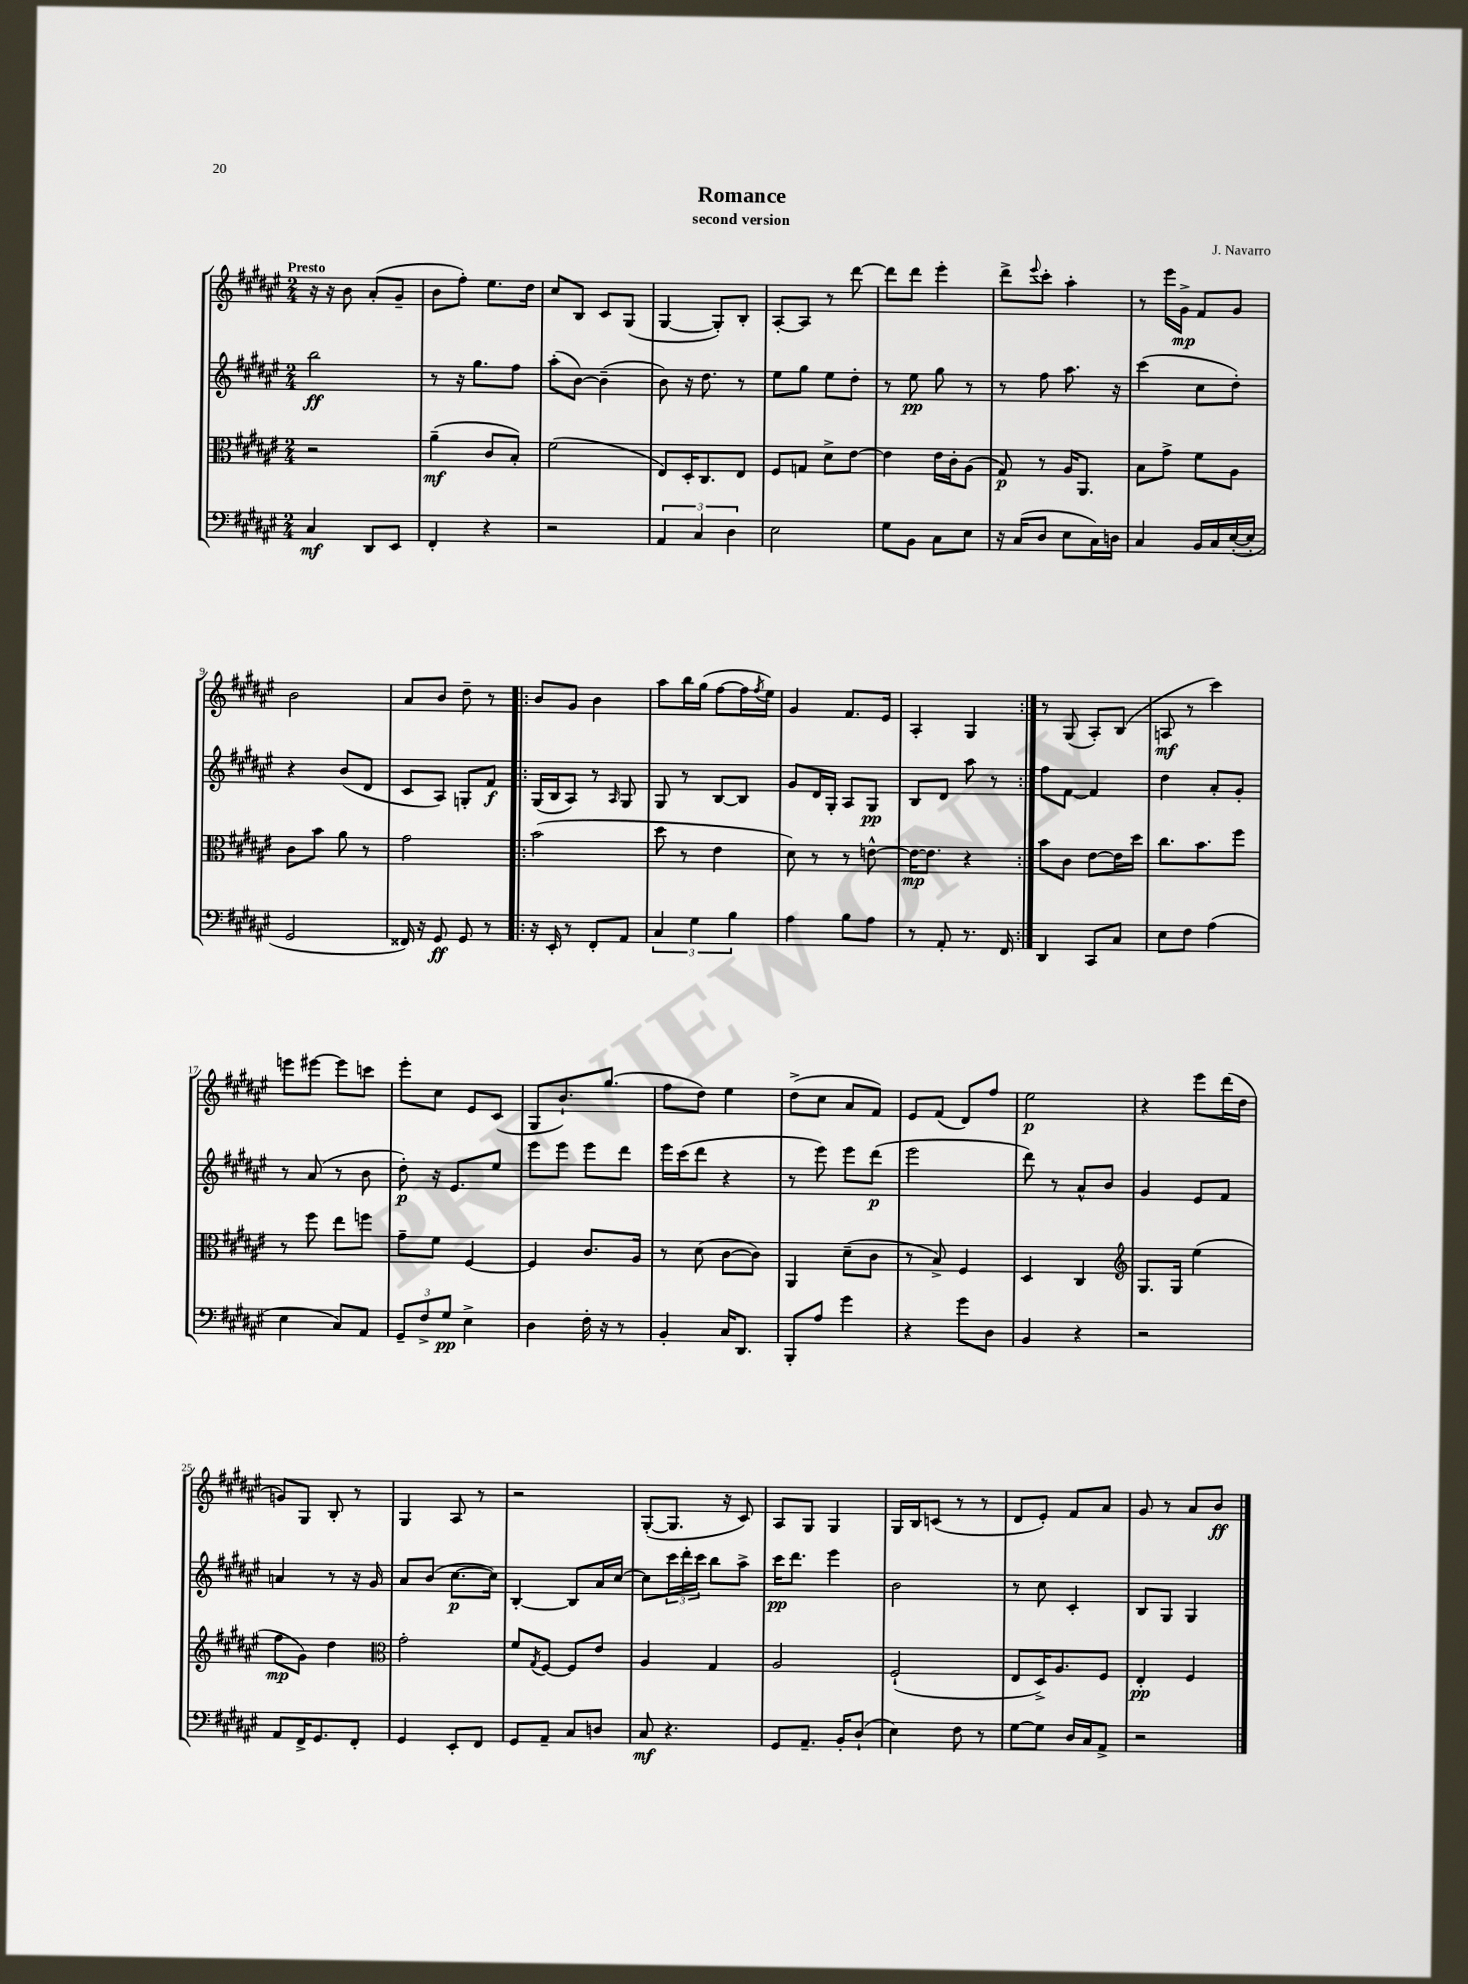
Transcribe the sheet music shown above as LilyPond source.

\header { title = "Romance" composer = "J. Navarro" subtitle = "second version" }
<<
\new StaffGroup <<
\new Staff = "s0" {
    \clef treble \key fis \major \numericTimeSignature \time 2/4 \tempo "Presto"
    r16 r16 b'8 ais'8-.( gis'8-- |
    b'8 fis''8-.) eis''8. dis''16 |
    cis''8 b8 cis'8 gis8( |
    gis4~ gis8-.) b8-. |
    ais8~-. ais8 r8 dis'''8~ |
    dis'''8 dis'''8 eis'''4-. |
    dis'''8-> \appoggiatura { eis'''8 } cis'''8-. ais''4-. |
    r8 eis'''16 gis'16->\mp fis'8 gis'8 |
    b'2 |
    ais'8 b'8 dis''8-- r8 |
    \repeat volta 2 { b'8 gis'8 b'4 |
    ais''8 b''16 gis''16( fis''8~ fis''16 \acciaccatura { fis''8 } eis''16) |
    gis'4 fis'8. eis'16 |
    ais4-. gis4 | }
    r8 gis8( ais8-.) b8( |
    a8\mf r8 cis'''4) |
    e'''8 eis'''8~ eis'''8 c'''8 |
    eis'''8-. cis''8 eis'8 cis'8( |
    gis8 b'8.-!) gis''8.( |
    fis''8 dis''8) eis''4 |
    dis''8->( cis''8 ais'8 fis'8) |
    eis'8 fis'8( dis'8) fis''8 |
    eis''2\p |
    r4 eis'''8 dis'''16( dis''16 |
    g'8) gis8 b8-. r8 |
    gis4 ais8 r8 |
    r2 |
    gis8~-.( gis8. r16 cis'8) |
    ais8 gis8 gis4 |
    gis16 b16 c'8( r8 r8 |
    dis'8 eis'8-.) fis'8 ais'8 |
    gis'8 r8 ais'8 b'8\ff \bar "|." |
}
\new Staff = "s1" {
    \clef treble \key fis \major \numericTimeSignature \time 2/4
    b''2\ff |
    r8 r16 gis''8. fis''8 |
    ais''8-.( b'8~) b'4--( |
    b'8) r16 dis''8. r8 |
    eis''8 gis''8 eis''8 dis''8-. |
    r8 eis''8\pp gis''8 r8 |
    r8 fis''8 ais''8. r16 |
    cis'''4( cis''8 dis''8-.) |
    r4 b'8( dis'8 |
    cis'8 ais8) g8-. fis'8\f |
    \repeat volta 2 { gis16( b16 ais8) r8 \grace { ais16 } gis8 |
    gis8 r8 b8~ b8 |
    gis'8 dis'16 gis16-. ais8 gis8\pp |
    b8 dis'8 ais''8 r8 | }
    fis''8 fis'8~ fis'4 |
    dis''4 ais'8-. gis'8-. |
    r8 ais'8( r8 b'8 |
    dis''8-.\p) r16 eis'8. eis''8 |
    eis'''8 eis'''8 eis'''8 dis'''8 |
    eis'''16 cis'''16( dis'''8 r4 |
    r8 eis'''8) eis'''8 dis'''8\p( |
    eis'''2 |
    dis'''8) r8 ais'8-^ b'8 |
    gis'4 eis'8 fis'8 |
    a'4 r8 r16 gis'16 |
    ais'8 b'8( cis''8.~\p cis''16) |
    b4~-. b8 ais'16 cis''16~ |
    cis''8 \tuplet 3/2 { cis'''16 dis'''16-. cis'''16 } b''8 ais''8-> |
    cis'''16\pp dis'''8. eis'''4 |
    b'2 |
    r8 cis''8 cis'4-. |
    b8 gis8 gis4 \bar "|." |
}
\new Staff = "s2" {
    \clef alto \key fis \major \numericTimeSignature \time 2/4
    r2 |
    ais'4--\mf( cis'8 b8-.) |
    fis'2( |
    eis8) dis16-. cis8. eis8 |
    fis8 g8 dis'8-> eis'8~ |
    eis'4 eis'16 cis'16-. ais8( |
    gis8\p) r8 ais16 ais,8. |
    b8 gis'8-> fis'8 ais8 |
    cis'8 b'8 ais'8 r8 |
    gis'2 |
    \repeat volta 2 { b'2( |
    dis''8 r8 eis'4 |
    dis'8) r8 r8 e'8~-^ |
    e'16~\mp e'8. r4 | }
    b'8 cis'8 eis'8~ eis'16 dis''16 |
    cis''8. b'8. fis''8 |
    r8 fis''8 eis''8 f''8 |
    gis'8-- fis'8 fis4~ |
    fis4 cis'8. ais16 |
    r8 dis'8( cis'8~ cis'8) |
    ais,4 dis'8--( cis'8 |
    r8 b8->) fis4 |
    dis4 cis4 |
    \clef treble gis8. gis16 eis''4( |
    fis''8\mp gis'8) dis''4 |
    \clef alto gis'2-. |
    fis'8 \acciaccatura { gis8 } fis8~ fis8 eis'8 |
    ais4 gis4 |
    ais2 |
    fis2-!( |
    eis8 dis16->) ais8. fis8 |
    eis4-.\pp fis4 \bar "|." |
}
\new Staff = "s3" {
    \clef bass \key fis \major \numericTimeSignature \time 2/4
    cis4\mf dis,8 eis,8 |
    fis,4-. r4 |
    r2 |
    \tuplet 3/2 { ais,4 cis4 dis4 } |
    eis2 |
    gis8 b,8 cis8 eis8 |
    r16 cis16( dis8 eis8 cis16) d16 |
    cis4 b,16 cis16 eis16~-.( eis16-. |
    gis,2 |
    fisis,16) r16 gis,8\ff gis,8 r8 |
    \repeat volta 2 { r16 eis,16-. r8 fis,8-. ais,8 |
    \tuplet 3/2 { cis4 gis4 b4 } |
    ais4 b8 ais8 |
    r8 ais,8-. r8. fis,16 | }
    dis,4 cis,8 cis8 |
    eis8 fis8 ais4( |
    eis4 cis8) ais,8 |
    \tuplet 3/2 { gis,8-- fis8-> gis8\pp } eis4-> |
    dis4 fis16-. r16 r8 |
    b,4-. cis16 dis,8. |
    b,,8-. ais8 gis'4 |
    r4 gis'8 dis8 |
    b,4 r4 |
    r2 |
    ais,8 fis,16-> gis,8. fis,8-. |
    gis,4 eis,8-. fis,8 |
    gis,8 ais,8-- cis8 d8 |
    cis8\mf r4. |
    gis,8 ais,8.-- b,16-. dis8-!( |
    eis4) fis8 r8 |
    gis8~ gis8 dis16 cis16 ais,8-> |
    r2 \bar "|." |
}
>>
>>
